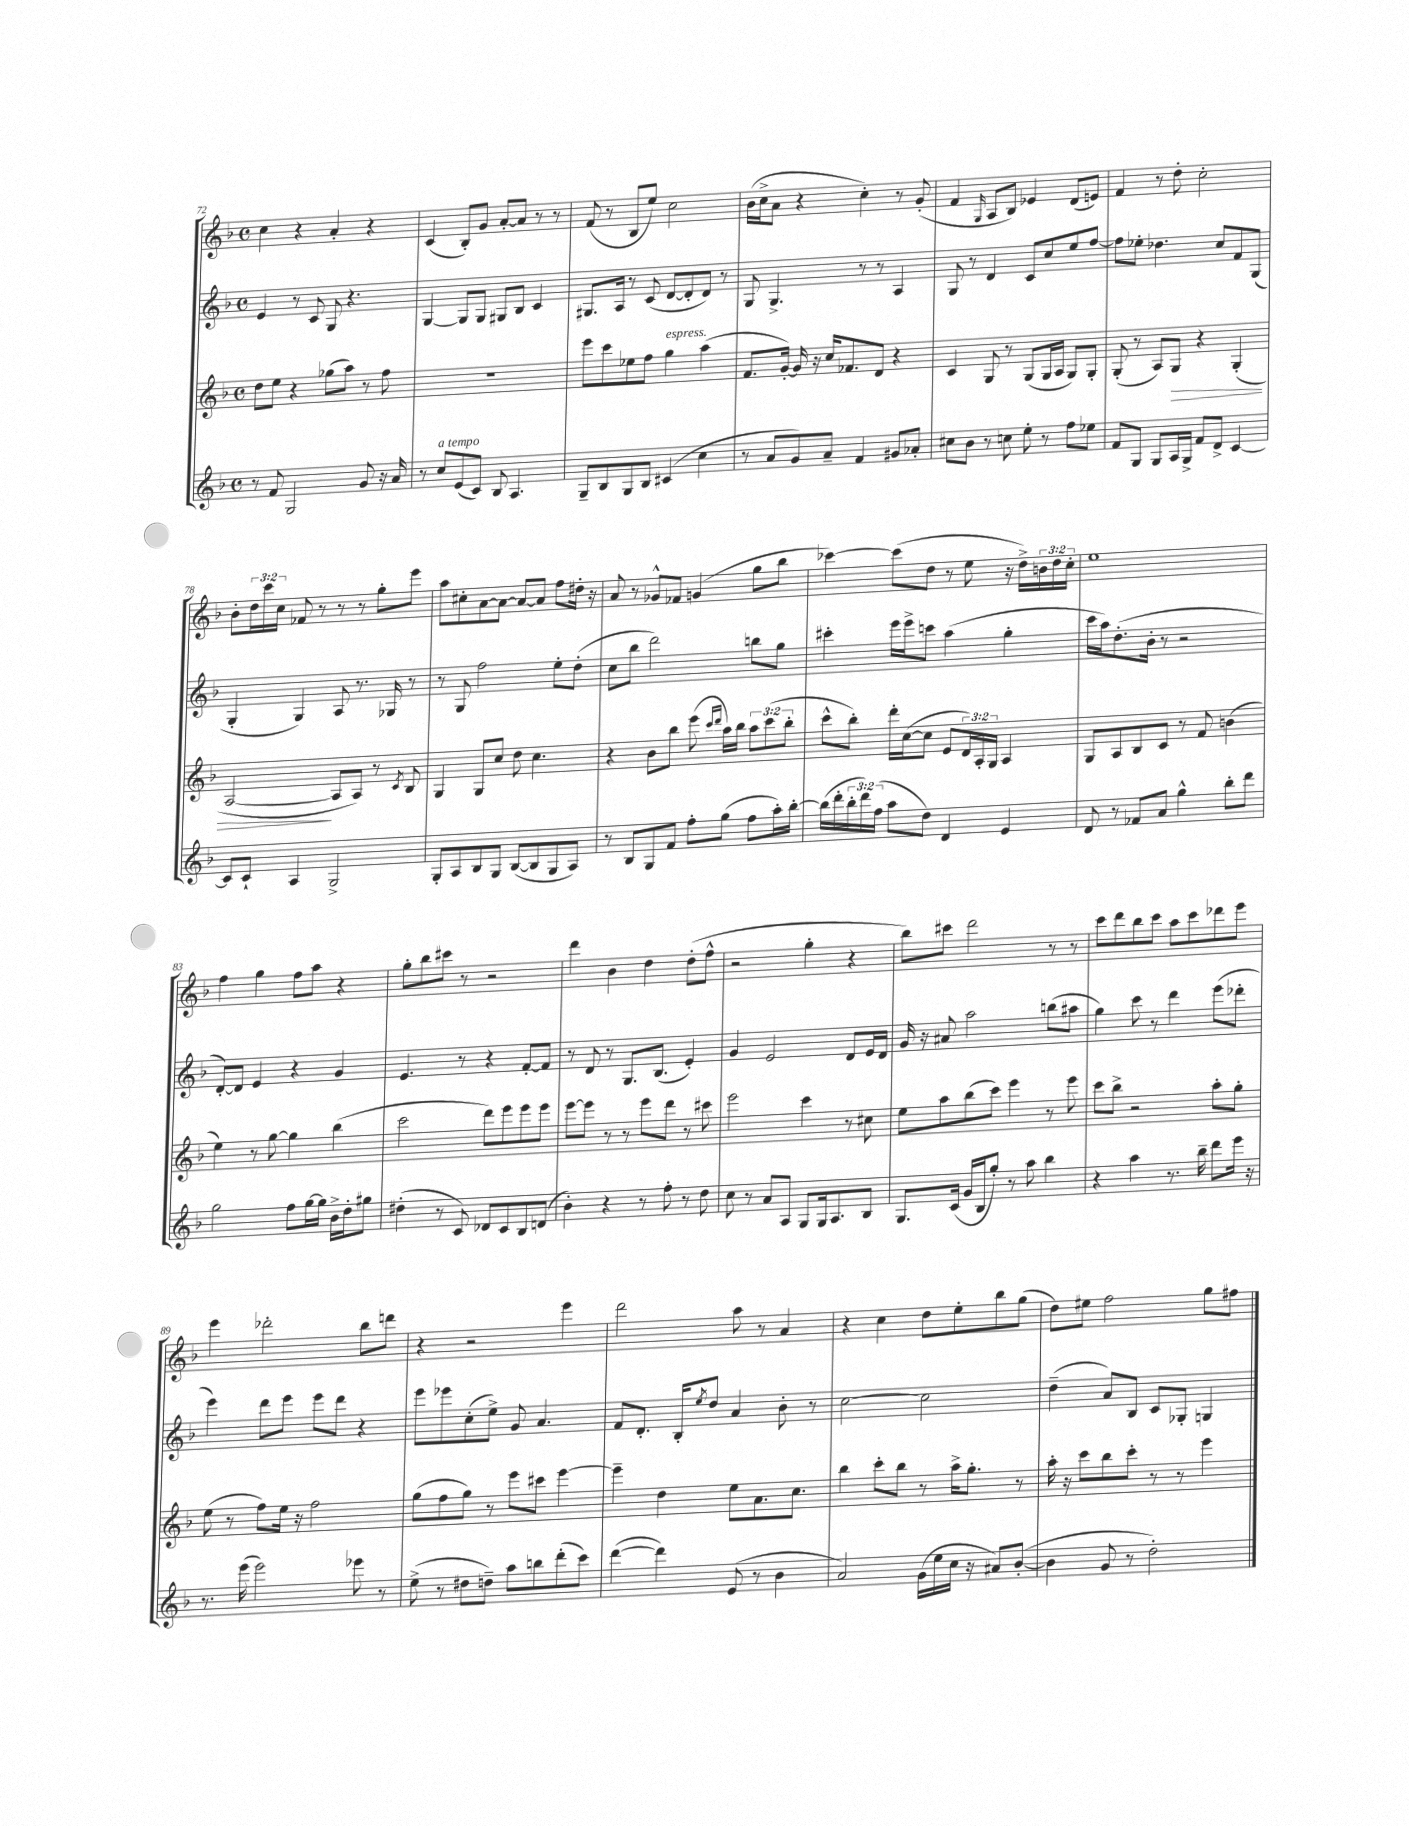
<<
\new StaffGroup <<
\new Staff = "s0" {
    \clef treble \key f \major \defaultTimeSignature \time 4/4 \override Staff.TupletNumber.text = #tuplet-number::calc-fraction-text
    c''4 r4 a'4-. r4 |
    c'4( bes8-.) g'8 a'8~-. a'8 r8 r8 |
    f'8( r8 bes8 e''8) c''2 |
    bes'16( c''16-> a'8 r4 c''4-.) r8 g'8-.( |
    f'4 \grace { g16 } a8 bes8) ees'4 d'8( e'8) |
    f'4 r8 d''8-. c''2-. |
    bes'8-. \tuplet 3/2 { d''16 c'''16 c''16 } fes'8 r8 r8 r8 g''8-. e'''8 |
    a''8 cis''8-. a'8~ a'8~ a'8~ a'8 f''8 dis''16-. r16 |
    a'8 r8 ges'8-^ fes'8 g'4( g''8 bes''8 |
    ces'''4~) ces'''8( d''8 r8 e''8 r16 d''16->) \tuplet 3/2 { b'16 d''16 c''16-. } |
    e''1 |
    f''4 g''4 f''8 a''8 r4 |
    g''8-. bes''8 cis'''8 r8 r2 |
    d'''4 bes'4 d''4 d''8-.( f''8-^ |
    r2 g''4-. r4 |
    bes''8) cis'''8 d'''2 r8 r8 |
    c'''8 d'''8 bes''8 c'''8 a''8 c'''8 des'''8 e'''8 |
    e'''4 des'''2-. bes''8 d'''8 |
    r4 r2 e'''4 |
    d'''2 a''8 r8 a'4 |
    r4 c''4 d''8 e''8-. bes''8 g''8( |
    d''8) eis''8 f''2 g''8 fis''8 \bar "|." |
}
\new Staff = "s1" {
    \clef treble \key f \major \defaultTimeSignature \time 4/4
    e'4 r8 c'8 g8 r4. |
    g4~ g8 g8 gis8 bes8 c'4 |
    gis8. a16 r8 c'8( d'8~ d'8-. d'8) r8 |
    g8 g4.-> r8 r8 a4 |
    g8 r8 d'4 c'8 c''8 e''8 f''8~ |
    f''8 ees''8-. des''4. c''8 f'8 g8( |
    g4-. g4) a8 r8. ges16 r8 |
    r8 g8 f''2 e''8-. d''8-.( |
    c''8 bes''8 d'''2) b''8 g''8 |
    cis'''4-. e'''16 e'''16-> c'''8 a''4( g''4-. |
    c'''16 a''16) d''8.-.( bes'16-. r8 r2 |
    d'8~-.) d'8 e'4 r4 g'4 |
    e'4. r8 r4 f'8~-. f'8 |
    r8 d'8 r8 g8. bes8.( e'4-.) |
    g'4 e'2 d'8 e'16 d'16 |
    g'16 r16 ais'8 a''2 b''8( ais''8 |
    g''4) c'''8 r8 d'''4 e'''8( des'''8-. |
    e'''4) d'''8 e'''8 e'''8 d'''8 r4 |
    e'''8 ees'''8 c''8-.( e''8->) g'8 a'4. |
    f'8 d'8.-. bes16-. \acciaccatura { e''8 } d''8 a'4 bes'8-. r8 |
    c''2~ c''2 |
    d''4--( a'8) bes8 c'8 ges8-. g4 \bar "|." |
}
\new Staff = "s2" {
    \clef treble \key f \major \defaultTimeSignature \time 4/4 \override Staff.TupletNumber.text = #tuplet-number::calc-fraction-text
    d''8 e''8 r4 ges''8( a''8) r8 f''8 |
    R1 |
    e'''8 c'''8 ees''8 f''8 g''4^\markup { \italic "espress." } a''4( |
    f'8. g'16~-.) g'16 r16 c''16 fes'8. d'8 r4 |
    c'4 g8 r8 g8( g16 a16 g8) g8-. |
    g8-.( r8 a8) g8\> r4 g4-.( |
    a2~\! a8 a8) r8 \acciaccatura { c'8 } bes8 |
    g4 g8 c''8 d''8 c''4. |
    r4 bes'8 bes''8 e'''8( \grace { c'''16 d'''16 } a''16) bes''16 \tuplet 3/2 { a''8 c'''8( bes''8-. } |
    c'''8-^ bes''8-.) d'''16-. c''16~( c''8 e'8 \tuplet 3/2 { d'16) a16-. g16 } a4 |
    g8 a8 bes8 c'8 r8 f'8 b'4( |
    e''4) r8 g''8~ g''4 bes''4( |
    c'''2 d'''8) e'''8 e'''8 e'''8 |
    e'''8~ e'''8 r8 r8 e'''8 d'''8 r8 cis'''8 |
    e'''2 c'''4 r8 cis''8 |
    e''8 a''8 bes''8( c'''8) e'''4 r8 e'''8 |
    c'''8 bes''8-> r2 a''8-. g''8-. |
    e''8( r8 f''8) e''16 r16 f''2 |
    g''8( f''8 g''8) r8 e'''8 cis'''8 e'''4~ |
    e'''4-- d''4 e''8 a'8. c''8. |
    bes''4 c'''8-. bes''8 r8 a''16-> g''8.-. r8 |
    a''16-. r16 c'''8 bes''8 c'''8-. r8 r8 e'''4 \bar "|." |
}
\new Staff = "s3" {
    \clef treble \key f \major \defaultTimeSignature \time 4/4 \override Staff.TupletNumber.text = #tuplet-number::calc-fraction-text
    r8 f'8 g2 g'8 r16 a'16 |
    r8 c''8^\markup { \italic "a tempo" } e'8( c'8) bes8 a4. |
    g8-- bes8 g8 bes8 cis'4( c''4 |
    r8 a'8 g'8) a'8-- f'4 gis'8 aes'8-. |
    cis''8 bes'8 r8 c''8 e''8-. r8 f''8 ees''8 |
    f'8 g8 g8 a16 g16-> f'8 d'8-> c'4~ |
    c'8 c'8-! a4 g2-> |
    g8-. a8 bes8 g8 bes8~( bes8 g8 a8) |
    r8 bes8 g8 f'8 f''8-. g''8( f''8 a''16-.) bes''16~-. |
    bes''16( d'''16-. \tuplet 3/2 { bes''16-. d'''16) f''16( } a''8 d''8) d'4 e'4 |
    d'8 r8 fes'8 a'8 g''4-^ bes''8-. d'''8 |
    g''2 f''8 g''16~ g''16 bes'16-> d''16-. gis''8 |
    dis''4-.( r8 c'8) des'8 c'8 bes8 d'8( |
    bes'4-.) r4 r8 f''8-. r8 d''8 |
    c''8 r8 a'8 a8 g8 g16 a8. bes8 |
    g8. c'16( g'16 bes16 g''8-.) r8 a''8 bes''4 |
    r4 a''4 r8. bes''16-- d'''8 e'''16 r16 |
    r8. e'''16( e'''2) ees'''8 r8 |
    e''8->( r8 dis''8 d''8--) a''8 b''8 d'''8-.( c'''8) |
    d'''4~( d'''4) e'8( r8 bes'4 |
    a'2) g'16( e''16 c''16 r16 ais'8) bes'8~-.( |
    bes'4 g'8 r8 d''2-.) \bar "|." |
}
>>
>>
\layout { \context { \Score currentBarNumber = #72 } }
